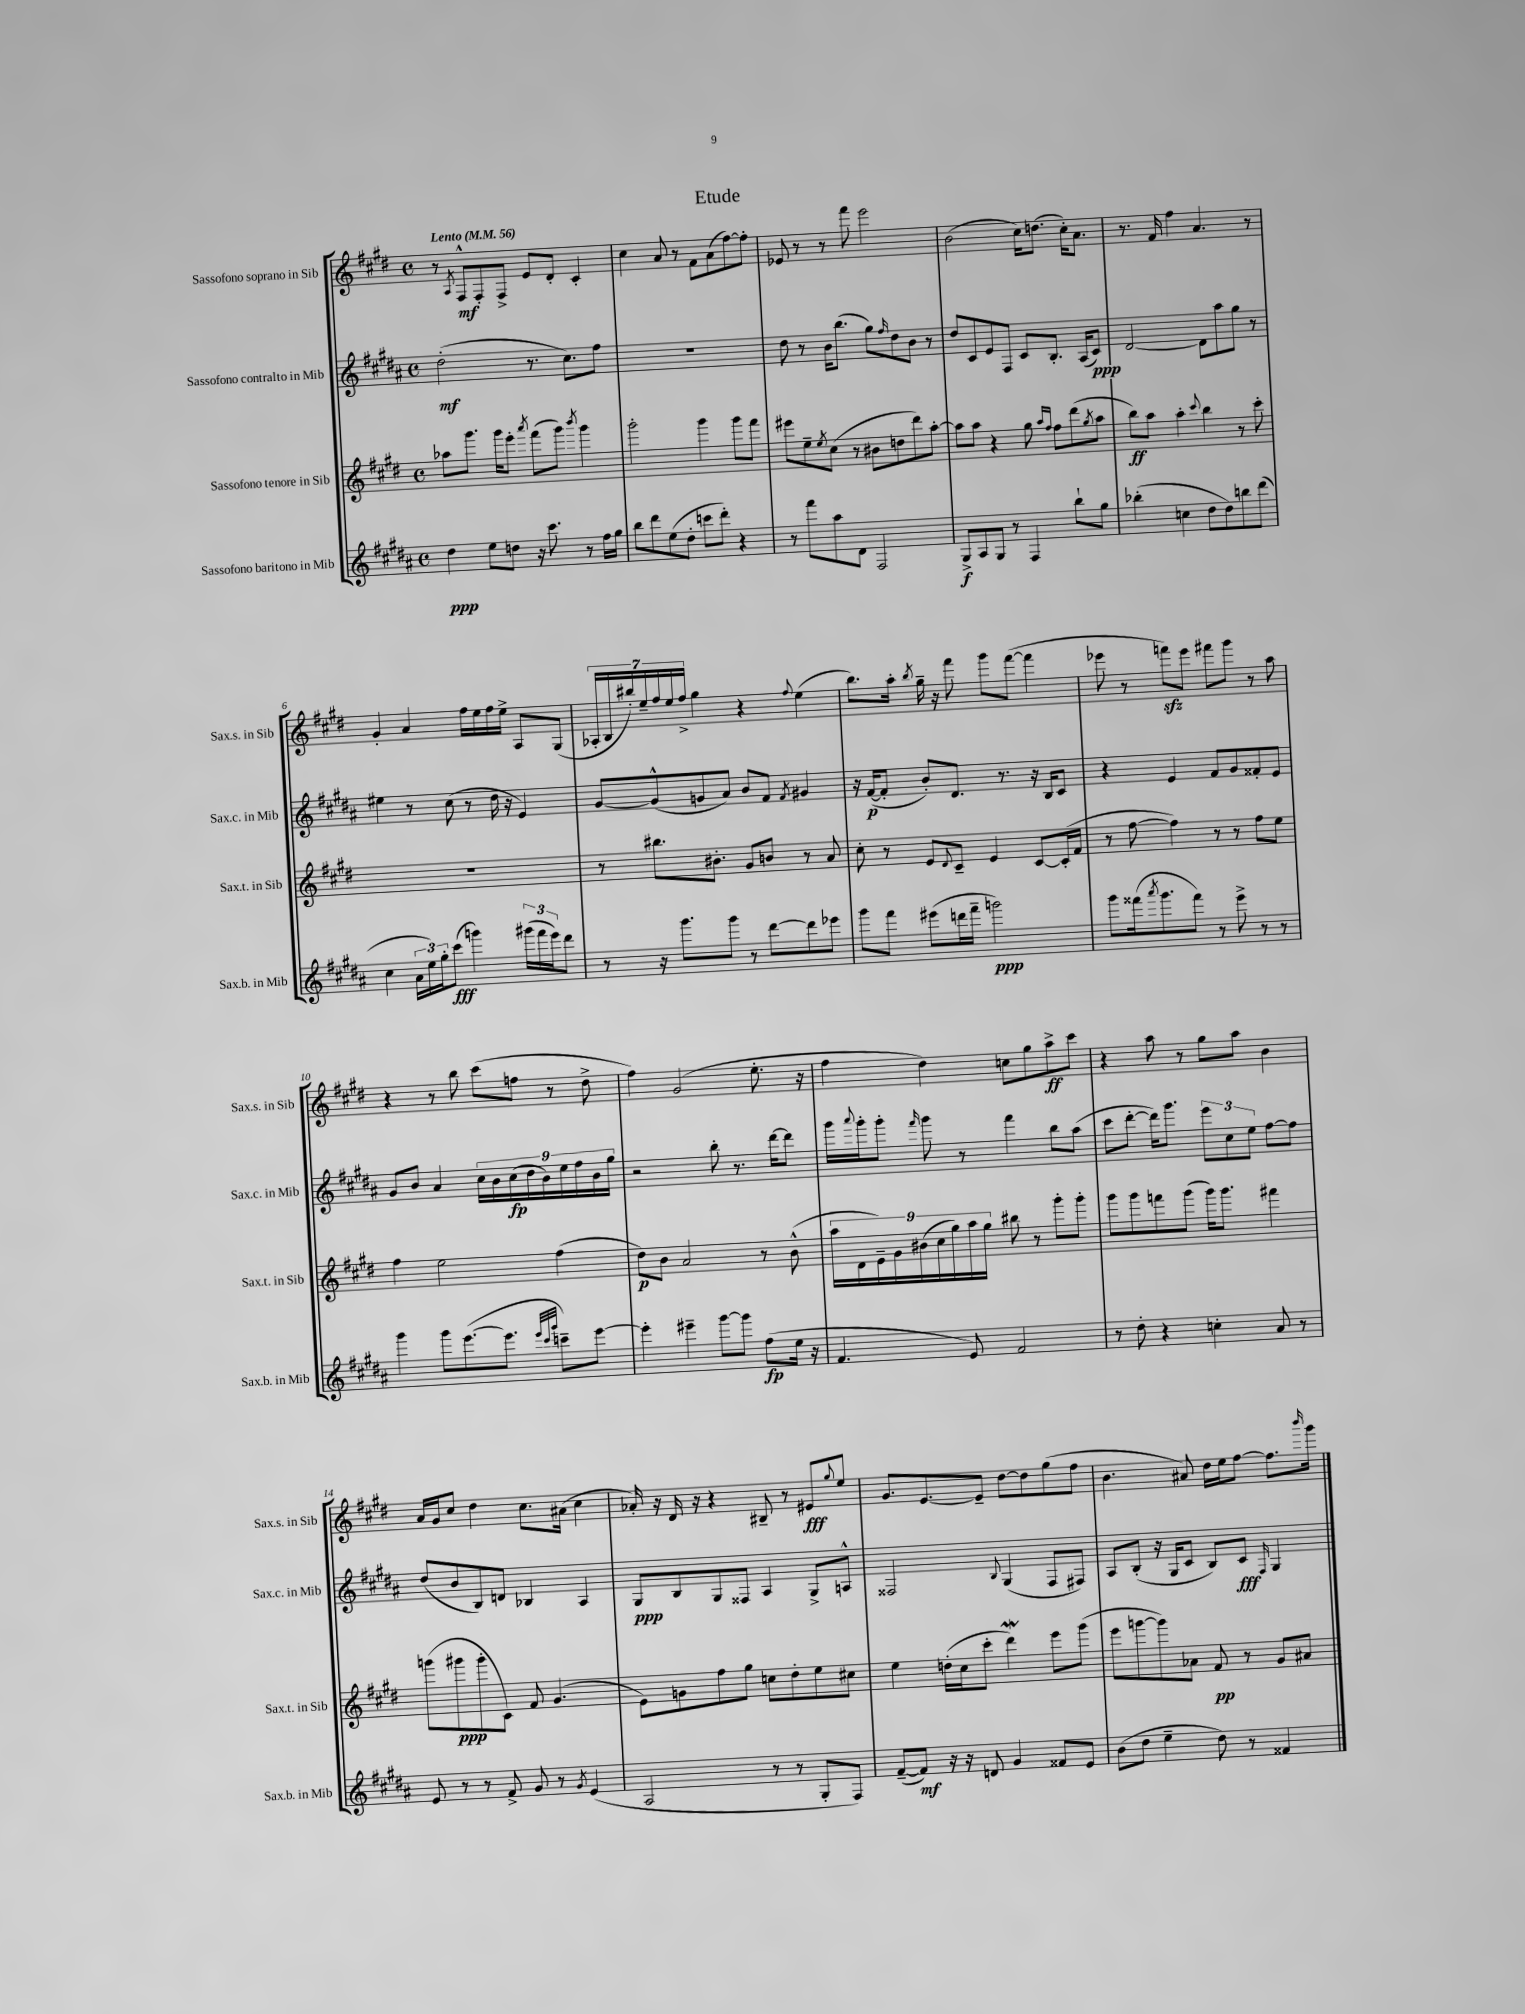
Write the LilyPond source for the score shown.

\header { title = "Etude" }
<<
\new StaffGroup <<
\new Staff = "s0" \with { instrumentName = "Sassofono soprano in Sib" shortInstrumentName = "Sax.s. in Sib" } {
    \clef treble \key e \major \defaultTimeSignature \time 4/4 \tempo "Lento" 4 = 56
    r8 \acciaccatura { a8 } fis8-^\mf fis8-. fis8-> e'8 dis'8-. cis'4-. |
    cis''4 a'8 r8 fis'8 a'8( fis''8~) fis''8-. |
    ees'8 r8 r8 fis'''8 e'''2 |
    b'2( cis''16) d''8.( cis''16-.) a'8. |
    r8. fis'16 fis''4 a'4. r8 |
    gis'4-. a'4 fis''16 e''16 fis''16 e''16-> a8 gis8( |
    \tuplet 7/4 { aes16-. b16 bis''16-.) e''16-- fis''16 e''16 fis''16-> } gis''4 r4 \appoggiatura { fis''8 } e''4( |
    b''8.) a''16-. \acciaccatura { b''8 } gis''16-- r16 fis'''8 gis'''8 fis'''8~( fis'''4 |
    ees'''8 r8 f'''8\sfz) ees'''8 fis'''8 gis'''8 r8 a''8 |
    r4 r8 b''8 cis'''8( f''8 r8 dis''8-> |
    fis''4) gis'2( e''8.-. r16 |
    fis''4 dis''4) c''8 gis''8 a''8->\ff cis'''8 |
    r4 a''8 r8 gis''8 a''8 b'4 |
    a'16 gis'16 cis''8 dis''4 cis''8. ais'16( cis''4 |
    aes'16-.) r16 dis'16 r16 r4 bis8-- r8 eis'8\fff \appoggiatura { gis''8 } e''8 |
    gis'8. e'8.~ e'8-- dis''8~ dis''8 gis''8( fis''8 |
    b'4. ais'8) dis''16 e''16 fis''8~ fis''8. \grace { b'''16 } gis'''16 \bar "|." |
}
\new Staff = "s1" \with { instrumentName = "Sassofono contralto in Mib" shortInstrumentName = "Sax.c. in Mib" } {
    \clef treble \key b \major \defaultTimeSignature \time 4/4
    dis''2-.\mf( r8. cis''8.) fis''8 |
    R1 |
    dis''8 r8 b'16 b''8.( gis''8) \grace { fis''16 } dis''8 b'8 r8 |
    dis''8 cis'8 e'8 fis8 cis'8 b8.-. ais16( cis'8\ppp) |
    dis'2~ dis'8 ais''8 gis''8 r8 |
    eis''4 r8 cis''8( r8 dis''16 r16 e'4) |
    gis'8~ gis'8-^( g'8 ais'8) b'8 fis'8 \acciaccatura { fis'8 } gis'4 |
    r16 fis'16~\p( fis'8-. b'8-.) dis'8. r8. r16 b16 cis'8 |
    r4 e'4 fis'8 gis'8 fisis'8-. e'8 |
    gis'8 b'8 ais'4 \tuplet 9/8 { cis''16 b'16 cis''16\fp( dis''16 b'16) e''16 fis''16 b'16 gis''16 } |
    r2 b''8-. r8. dis'''16~ dis'''8 |
    gis'''16 \appoggiatura { ais'''8 } gis'''16-. gis'''8-. \grace { fis'''16 } gis'''8 r8 fis'''4 b''8 ais''8( |
    cis'''8 dis'''8~-. dis'''16) gis'''8. \tuplet 3/2 { e'''8 cis''8 e''8 } fis''8~ fis''8 |
    dis''8( b'8 b8) d'8 bes4 ais4 |
    gis8\ppp b8 gis8 fisis8 ais4 gis8-> a8-^ |
    fisis2 \appoggiatura { b8 } gis4( fisis8 fis8) |
    ais8 b8-.( r16 gis16 cis'8 b8) cis'8\fff \grace { fis16 } gis4 \bar "|." |
}
\new Staff = "s2" \with { instrumentName = "Sassofono tenore in Sib" shortInstrumentName = "Sax.t. in Sib" } {
    \clef treble \key e \major \defaultTimeSignature \time 4/4
    aes''8 gis'''8. gis'''16 e'''8-. \acciaccatura { a'''8 } fis'''8( gis'''8) \acciaccatura { b'''8 } gis'''4 |
    gis'''2-. gis'''4 gis'''8 fis'''8 |
    eis'''8 e''8-- \acciaccatura { e''8 } cis''8( r8 bis'8 d''8 dis'''8) a''8~-. |
    a''8 a''8 r4 gis''8 \grace { a''16 fis''16 } fis''8 dis'''8( \acciaccatura { gis''8 } a''8 |
    b''8\ff) a''8 a''4-. \appoggiatura { cis'''8 } b''4 r8 cis'''8-. |
    R1 |
    r8 bis''8. bis'8.-. gis'8 b'8 r8 a'8 |
    cis''8-. r8 e'8 \appoggiatura { dis'8 } cis'8-- e'4 cis'8~ cis'16-.( fis'16 |
    r8 fis''8~ fis''4) r8 r8 fis''8 e''8 |
    fis''4 e''2 fis''4( |
    dis''8\p) b'8 a'2 r8 b'8-^( |
    \tuplet 9/8 { a''16 dis'16 e'16--) gis'16 bis'16( cis''16 gis''16) a''16 gis''16 } bis''8 r8 gis'''8-. gis'''8-. |
    gis'''8 gis'''8 f'''8 gis'''8( gis'''16) gis'''8. fis'''4 |
    g'''8( gis'''8\ppp gis'''8-. cis'8) fis'8 gis'4.( |
    e'8) g'8 fis''8 gis''8 c''8 dis''8-. e''8 cis''8 |
    e''4 d''16-.( cis''16 cis'''8-. dis'''4\mordent) e'''8 gis'''8( |
    e'''8 g'''8~ g'''8) aes'8 fis'8\pp r8 gis'8 ais'8 \bar "|." |
}
\new Staff = "s3" \with { instrumentName = "Sassofono baritono in Mib" shortInstrumentName = "Sax.b. in Mib" } {
    \clef treble \key b \major \defaultTimeSignature \time 4/4
    dis''4\ppp e''8 d''8 r16 cis'''8. r8 fis''16 gis''16 |
    b''8 dis'''8 e''8( dis''8-. c'''8 dis'''8-.) r4 |
    r8 fis'''8 ais''8 dis'8 fis2 |
    gis8->\f ais8 gis8 r8 fis4 b''8-! gis''8 |
    bes''4-.( c''4 dis''8 dis''8) b''8 dis'''8( |
    cis''4 \tuplet 3/2 { ais'16 e''16) gis''16-. } cis'''8\fff( g'''4) \tuplet 3/2 { gis'''16( fis'''16 e'''16) } dis'''8 |
    r8 r16 gis'''8. gis'''8 r8 dis'''8~ dis'''8 ees'''8 |
    gis'''8 fis'''8 eis'''8( d'''16 fis'''16-- g'''2\ppp) |
    gis'''8 fisis'''16( \acciaccatura { ais'''8 } gis'''8. fisis'''8) r8 e'''8-> r8 r8 |
    gis'''4 gis'''8 e'''8.~( e'''8. \grace { e'''32 cis'''32 gis'''32 } c'''8--) e'''8~ |
    e'''4-. eis'''4-- gis'''8~ gis'''8 fis''8\fp( e''16 r16 |
    fis'4. e'8) fis'2 |
    r8 dis''8-. r4 c''4-. ais'8 r8 |
    e'8 r8 r8 fis'8-> gis'8 r8 \acciaccatura { gis'8 } e'4( |
    ais2 r8 r8 gis8-. fis8) |
    fis'8~--( fis'8\mf) r16 r16 d'8 gis'4 fisis'8 e'8 |
    b'8( dis''8 e''4-- dis''8) r8 fisis'4 \bar "|." |
}
>>
>>
